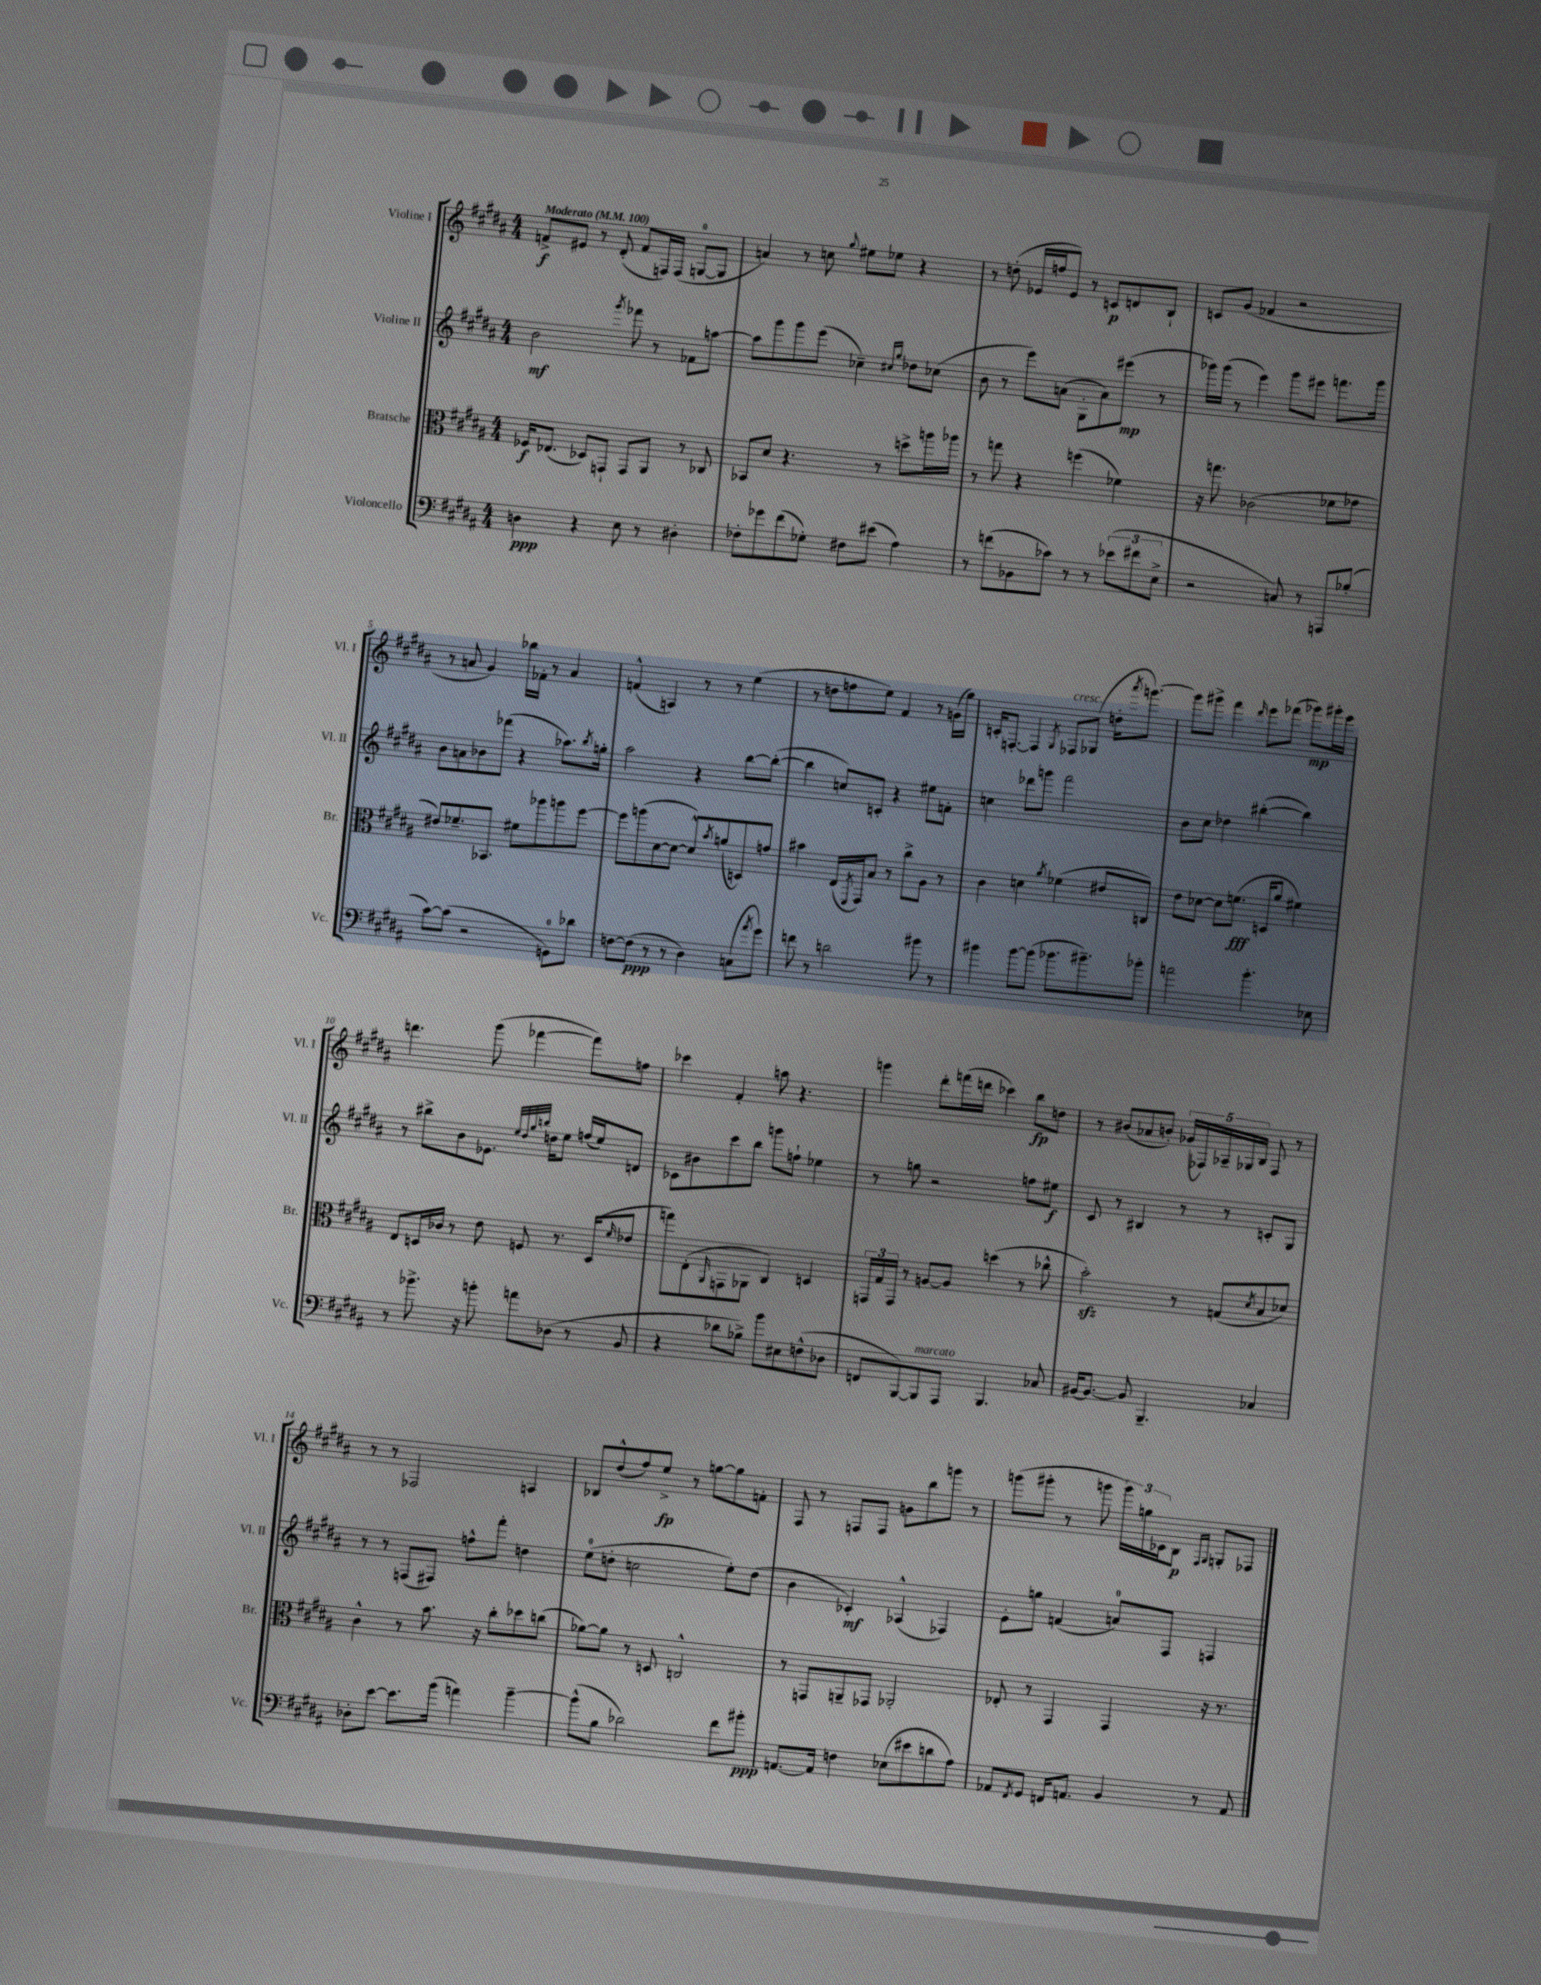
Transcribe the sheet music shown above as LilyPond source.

<<
\new StaffGroup <<
\new Staff = "s0" \with { instrumentName = "Violine I" shortInstrumentName = "Vl. I" } {
    \clef treble \key b \major \numericTimeSignature \time 4/4 \tempo "Moderato" 4 = 100
    f'8->\f eis'8 r8 dis'8-.( f'8 f16) f16( g8-0~ g8 |
    a'4) r8 c''8 \appoggiatura { gis''8 } eis''8 ees''8 r4 |
    r8 d''8-.( ees'16 f''16 ees'8) r8 c'8\p d'8 b8-! |
    c'8 gis'8( fes'4 r2 |
    r8 a'8 gis'4) bes''16 fes'16-. r8 a'4 |
    f'4-^( a4) r8 r8 e''4( |
    r8 d''8 f''8 e''8) fis'4 r8 g'16( gis''16) |
    c'16-. f8.~-. f4 \acciaccatura { gis8 } fes8^\markup { \italic "cresc." } ges8( d''16-. \acciaccatura { ais'''8 } g'''8.~) |
    g'''8 gis'''8-> fis'''4 \grace { dis'''16 } e'''8 fes'''8( ges'''8\mp) gis'''16-. e'''16 |
    d'''4. gis'''8( fes'''4~ fes'''8) f''8 |
    ces'''4 fis'4-. a''8 r4. |
    g'''4 dis'''8-. f'''16( d'''16 ces'''4) b''8\fp d''8 |
    r8 bis'8( aes'8 b'8-.) \tuplet 5/4 { ges'16( fes16) aes16-- ges16 b16 } fes8 r8 |
    r8 r8 fes2 a4 |
    bes8 dis''8-^( fis''8) e''8->\fp r8 g''8~ g''8 f'8-. |
    fis8 r8 f8 f8 g'8 b''8 g'''8 r8 |
    g'''8( gis'''8-. r8 g'''8 \tuplet 3/2 { g'''16) g''16 ces'16 } b8\p \grace { fis16 gis16 } g8-. fes8 \bar "|." |
}
\new Staff = "s1" \with { instrumentName = "Violine II" shortInstrumentName = "Vl. II" } {
    \clef treble \key b \major \numericTimeSignature \time 4/4
    b'2\mf \acciaccatura { gis'''8 } fes'''8 r8 fes'8 a''8~ |
    a''8 gis'''8 gis'''8 e'''8( ces''4--) \grace { cis''16 gis''16 } des''8 ces''8( |
    b'8 r8 e'''8) a'8( gis8-. a'8) eis'''8\mp( r8 |
    ges'''16) ges'''16( r8 e'''4) ges'''8 eis'''8 f'''8. ges'''16 |
    b'8 a'8 bes'8 fes'''8( r4 aes''8.) \acciaccatura { b''8 } g''16-. |
    ais''2 r4 b''8~ b''8~-.( |
    b''4 c''8) c'8-. r4 eis''8 f'8-. |
    c''4 des'''8 g'''8 fis'''2 |
    b'8 cis''8 des''4 bis''4~-.( bis''4) |
    r8 bis''8-> b'8 ees'8. \grace { e''32 dis''32 gis''32 b''32 } d''16 e''8 f''16( e''16) d'8 |
    ces'8 bis'8 cis'''8 b''8 g'''8 f''8-! ees''4 |
    r8 g''8 r2 f''8 eis''8\f |
    cis'8 r8 bis4 r8 r8 c'8-. gis8 |
    r8 r8 f8( fis8) f''8-^ fis'''8-. d''4 |
    e''8-0( d''8-. c''2 e''8-.) d''8( |
    b'4 ces'4-.\mf) aes4-^( fes4) |
    e'8-. g''8 f'4( a'8-0) fis8 f4 \bar "|." |
}
\new Staff = "s2" \with { instrumentName = "Bratsche" shortInstrumentName = "Br." } {
    \clef alto \key b \major \numericTimeSignature \time 4/4
    fes16\f ees8.( des8) g,8-! g,8 ais,8 r8 ces8 |
    bes,8 dis'8 r4. r8 d''8-> a''16 aes''16 |
    r8 g''8 r4 f''4( fes'4) |
    r16 g''8. ces'2( fes'8 ges'8 |
    eis'8) fes'8.-- bes,8. fis'8 aes''8 a''8 fis''8~ |
    fis''8 a''8( dis'8~ dis'8~ dis'8-^) \acciaccatura { b'8 } a'8( d8) g'8 |
    bis'4 e16( \acciaccatura { fis,8 } gis,16) b8 r8 cis''8-> ais8 r8 |
    cis'4 d'4 \acciaccatura { ais'8 } fes'4( eis'8 c8) |
    e'8 des'8~ des'8 f'8.\fff( d16 ais'8 fis'4) |
    e8 d16 ces'16 r8 e'8 f8 r8. d16( \grace { fis'16 } ees'8 |
    g''8) e8-.( \grace { ais,16 } g,8 aes,8 cis4) d4 |
    \tuplet 3/2 { g,16 gis16 g,16 } r8 a8~ a8 d''4( r8 ces''8-^ |
    b'2-.\sfz) r8 g8( \acciaccatura { dis'8 } b8 des'8) |
    cis'4-^ r8 b'8. r16 cis''8-. des''8 c''8( |
    aes'8~) aes'8 r8 d8 c2-^ |
    r8 g,8 a,8-- ges,8 aes,2-. |
    ees8-. r8 gis,4 gis,4 r16 r8. \bar "|." |
}
\new Staff = "s3" \with { instrumentName = "Violoncello" shortInstrumentName = "Vc." } {
    \clef bass \key b \major \numericTimeSignature \time 4/4
    d4\ppp r4 e8 r8 dis4-. |
    fes8-. ges'8 fis'8( ges8-.) fis8 eis'8( ais4) |
    r8 f'8( bes,8 ces'8) r8 r8 \tuplet 3/2 { ees'8( fis'8 e8-> } |
    r2 c8) r8 a,,8 bes8-.( |
    cis'8~) cis'8( r2 g,8-0) des'8 |
    f8~ f8\ppp( r8 r8 dis4) c8( \acciaccatura { ais'8 } gis'8) |
    f'8 r8 d'2 bis'8 r8 |
    bis'4 bis'8~ bis'8( bes'8. bis'8.--) bes'8-. |
    a'2 b'4.-. ees8 |
    r8 bes'8.-> r16 b'8-. a'8 des8( r8 b,8 |
    r4 des'8 bes8->) b'8 eis8 f8-^( des8 |
    f,8 b,,8~) b,,8^\markup { \italic "marcato" } ais,,8 b,,4. ces8 |
    bis,16~ bis,8.~ bis,8 b,,4.-- ces4 |
    des8-. e'8~ e'8. b'16( a'4) b'4~-- |
    b'8-^( b8 des'2) fis'8 bis'8-.\ppp |
    a,8.~ a,16 f4 ees8( eis'8 d'8 ais8) |
    aes,8 \acciaccatura { fis,8 } gis,8 f,16 a,8. b,4 r8 a,8 \bar "|." |
}
>>
>>
